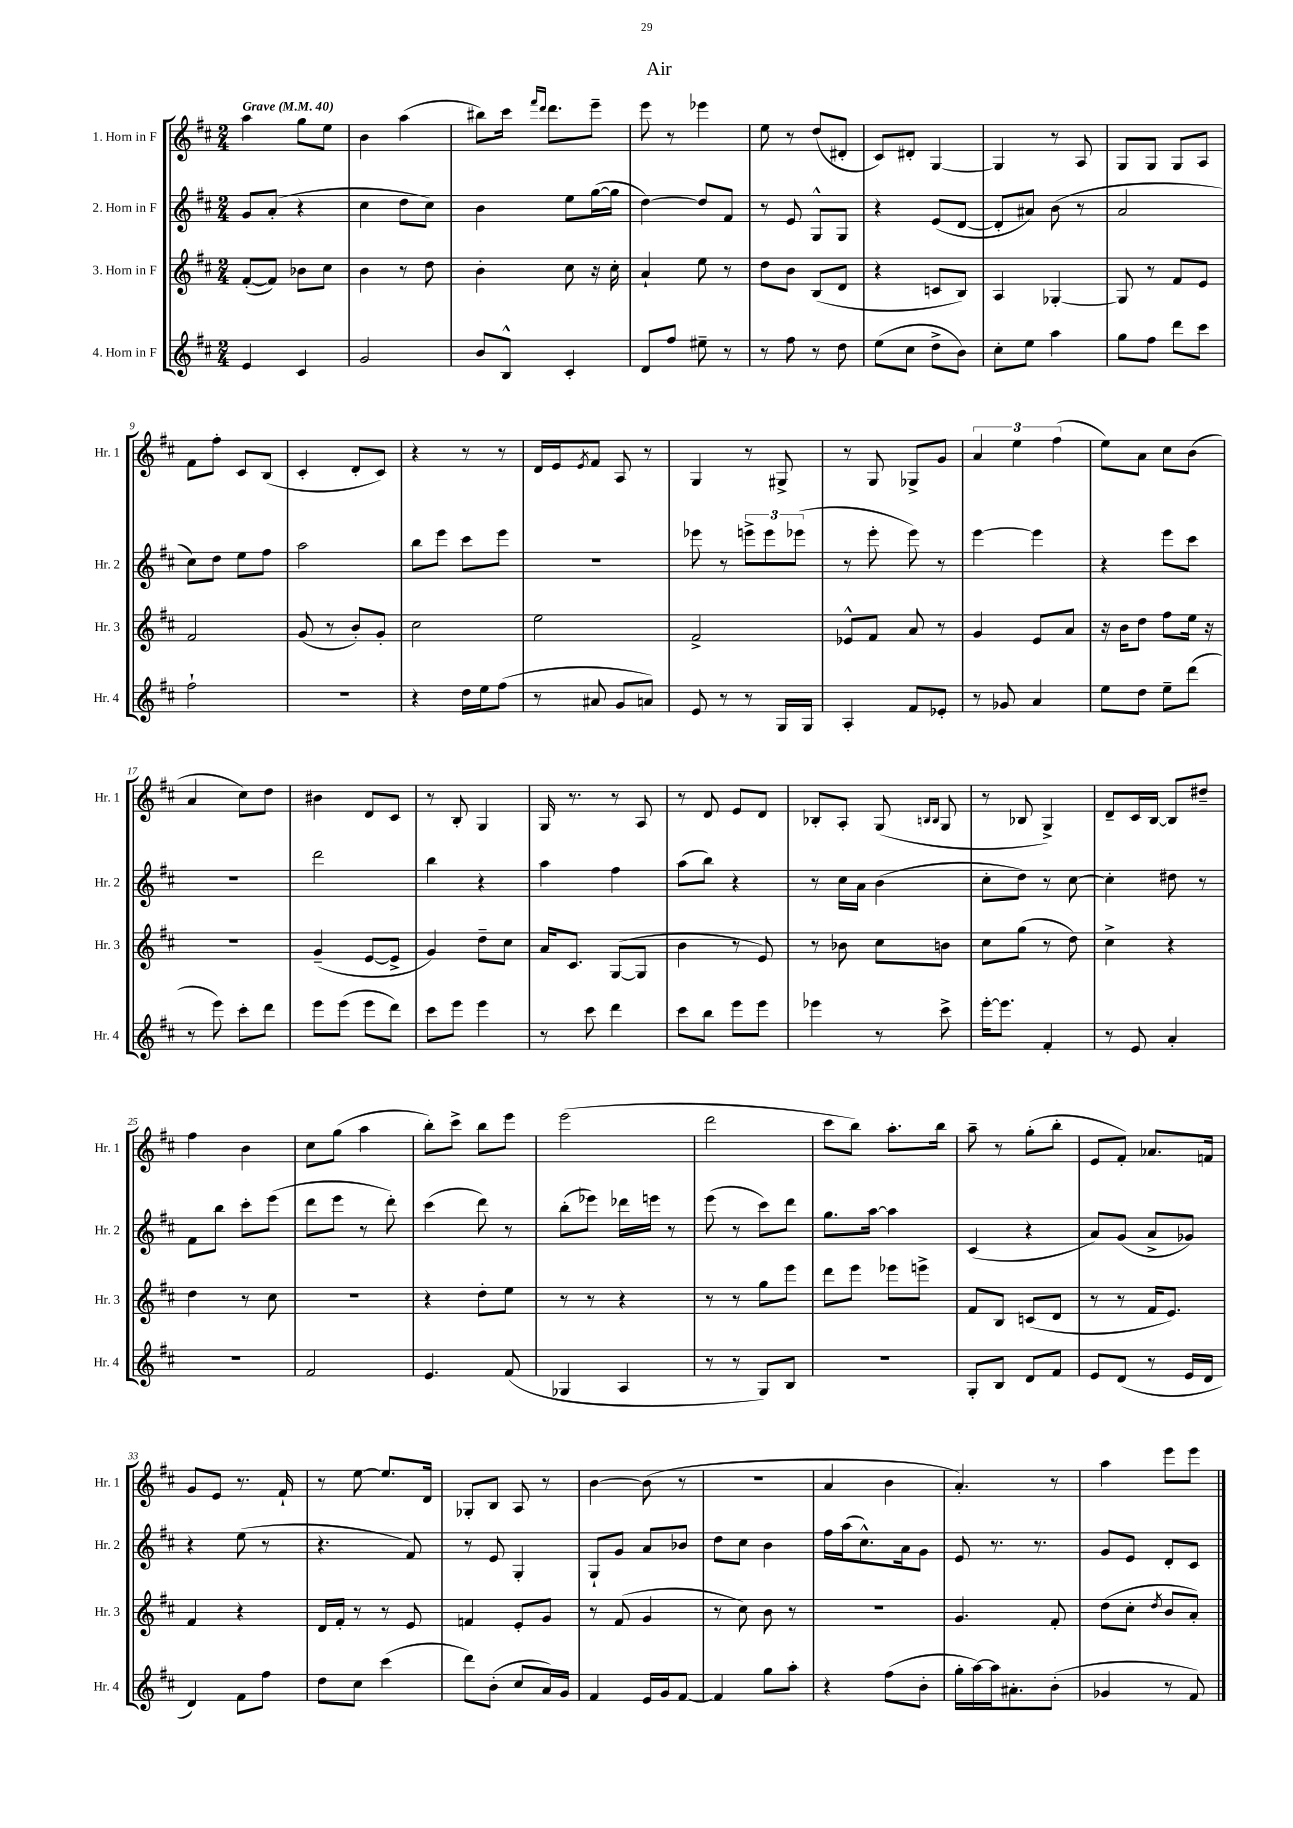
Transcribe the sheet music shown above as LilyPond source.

\header { title = "Air" }
<<
\new StaffGroup <<
\new Staff = "s0" \with { instrumentName = "1. Horn in F" shortInstrumentName = "Hr. 1" } {
    \clef treble \key d \major \numericTimeSignature \time 2/4 \tempo "Grave" 4 = 40
    a''4 g''8 e''8 |
    b'4 a''4( |
    bis''8) cis'''16 \grace { fis'''16 d'''16 } d'''8. e'''8-- |
    e'''8 r8 ees'''4 |
    e''8 r8 d''8( dis'8-. |
    cis'8) dis'8-. g4~ |
    g4 r8 a8 |
    g8 g8 g8 a8 |
    fis'8 fis''8-. cis'8 b8( |
    cis'4-. d'8-. cis'8) |
    r4 r8 r8 |
    d'16 e'16 \acciaccatura { e'8 } fis'8 a8 r8 |
    g4 r8 gis8-> |
    r8 g8 ges8-> g'8 |
    \tuplet 3/2 { a'4 e''4 fis''4( } |
    e''8) a'8 cis''8 b'8( |
    a'4 cis''8) d''8 |
    bis'4 d'8 cis'8 |
    r8 b8-. g4 |
    g16 r8. r8 a8 |
    r8 d'8 e'8 d'8 |
    bes8-. a8-. g8( \grace { b16 b16 } g8 |
    r8 bes8 g4->) |
    d'8-- cis'16 b16~ b8 dis''8-- |
    fis''4 b'4 |
    cis''8 g''8( a''4 |
    b''8-.) cis'''8-> b''8 e'''8 |
    e'''2( |
    d'''2 |
    cis'''8 b''8) a''8.-. b''16 |
    a''8-- r8 g''8-.( b''8-. |
    e'8 fis'8-.) aes'8. f'16 |
    g'8 e'8 r8. fis'16-! |
    r8 e''8~ e''8. d'16 |
    ges8-. b8 a8 r8 |
    b'4~ b'8( r8 |
    R2 |
    a'4 b'4 |
    a'4.-.) r8 |
    a''4 e'''8 e'''8 \bar "|." |
}
\new Staff = "s1" \with { instrumentName = "2. Horn in F" shortInstrumentName = "Hr. 2" } {
    \clef treble \key d \major \numericTimeSignature \time 2/4
    g'8 a'8-.( r4 |
    cis''4 d''8 cis''8) |
    b'4 e''8 g''16~( g''16 |
    d''4~) d''8 fis'8 |
    r8 e'8 g8-^ g8 |
    r4 e'8( d'8~ |
    d'8-. ais'8) b'8( r8 |
    a'2 |
    cis''8) d''8 e''8 fis''8 |
    a''2 |
    b''8 e'''8 cis'''8 e'''8 |
    R2 |
    ees'''8 r8 \tuplet 3/2 { e'''8-> e'''8 ees'''8( } |
    r8 e'''8-. e'''8) r8 |
    e'''4~ e'''4 |
    r4 e'''8 cis'''8 |
    R2 |
    d'''2 |
    b''4 r4 |
    a''4 fis''4 |
    a''8( b''8) r4 |
    r8 cis''16 a'16 b'4( |
    cis''8-. d''8) r8 cis''8~ |
    cis''4-. dis''8 r8 |
    fis'8 b''8 cis'''8-. e'''8( |
    d'''8 e'''8 r8 d'''8-.) |
    cis'''4( d'''8) r8 |
    b''8-.( ees'''8) des'''16 e'''16 r8 |
    e'''8( r8 cis'''8) d'''8 |
    g''8. a''16~ a''4 |
    cis'4( r4 |
    a'8) g'8( a'8-> ges'8) |
    r4 e''8( r8 |
    r4. fis'8) |
    r8 e'8 g4-. |
    g8-! g'8 a'8 bes'8 |
    d''8 cis''8 b'4 |
    fis''16 a''16( cis''8.-^) a'16 g'8 |
    e'8 r8. r8. |
    g'8 e'8 d'8-. cis'8 \bar "|." |
}
\new Staff = "s2" \with { instrumentName = "3. Horn in F" shortInstrumentName = "Hr. 3" } {
    \clef treble \key d \major \numericTimeSignature \time 2/4
    fis'8~-.( fis'8) bes'8 cis''8 |
    b'4 r8 d''8 |
    b'4-. cis''8 r16 cis''16-. |
    a'4-! e''8 r8 |
    d''8 b'8 b8( d'8 |
    r4 c'8 b8) |
    a4 ges4~-. |
    ges8 r8 fis'8 e'8 |
    fis'2 |
    g'8( r8 b'8-.) g'8-. |
    cis''2 |
    e''2 |
    fis'2-> |
    ees'8-^ fis'8 a'8 r8 |
    g'4 e'8 a'8 |
    r16 b'16 d''8 fis''8 e''16 r16 |
    R2 |
    g'4--( e'8~ e'8-> |
    g'4) d''8-- cis''8 |
    a'16 cis'8. g8~( g8 |
    b'4 r8 e'8) |
    r8 bes'8 cis''8 b'8 |
    cis''8 g''8( r8 d''8) |
    cis''4-> r4 |
    d''4 r8 cis''8 |
    R2 |
    r4 d''8-. e''8 |
    r8 r8 r4 |
    r8 r8 g''8 e'''8 |
    d'''8 e'''8 ees'''8 e'''8-> |
    fis'8 b8 c'8( d'8 |
    r8 r8 fis'16 e'8.) |
    fis'4 r4 |
    d'16 fis'16-. r8 r8 e'8 |
    f'4 e'8-. g'8 |
    r8 fis'8( g'4 |
    r8 cis''8) b'8 r8 |
    R2 |
    g'4. fis'8-. |
    d''8( cis''8-. \acciaccatura { d''8 } b'8 a'8-.) \bar "|." |
}
\new Staff = "s3" \with { instrumentName = "4. Horn in F" shortInstrumentName = "Hr. 4" } {
    \clef treble \key d \major \numericTimeSignature \time 2/4
    e'4 cis'4 |
    g'2 |
    b'8 b8-^ cis'4-. |
    d'8 fis''8 eis''8-- r8 |
    r8 fis''8 r8 d''8 |
    e''8( cis''8 d''8-> b'8) |
    cis''8-. e''8 a''4 |
    g''8 fis''8 d'''8 cis'''8 |
    fis''2-! |
    r2 |
    r4 d''16 e''16 fis''8( |
    r8 ais'8 g'8 a'8) |
    e'8 r8 r8 g16 g16 |
    a4-. fis'8 ees'8-. |
    r8 ges'8 a'4 |
    e''8 d''8 e''8-- d'''8( |
    r8 e'''8) cis'''8-. d'''8 |
    e'''8 e'''8( e'''8 d'''8) |
    cis'''8 e'''8 e'''4 |
    r8 cis'''8 d'''4 |
    cis'''8 b''8 e'''8 e'''8 |
    ees'''4 r8 cis'''8-> |
    e'''16~-. e'''8. fis'4-. |
    r8 e'8 a'4-. |
    R2 |
    fis'2 |
    e'4. fis'8( |
    ges4 a4 |
    r8 r8 g8) b8 |
    R2 |
    g8-. b8 d'8 fis'8 |
    e'8 d'8( r8 e'16 d'16 |
    d'4) fis'8 fis''8 |
    d''8 cis''8 cis'''4( |
    d'''8) b'8-.( cis''8 a'16) g'16 |
    fis'4 e'16 g'16 fis'8~ |
    fis'4 g''8 a''8-. |
    r4 fis''8( b'8-. |
    g''16-. a''16~) a''16 ais'8.-. b'8-.( |
    ges'4 r8 fis'8) \bar "|." |
}
>>
>>
